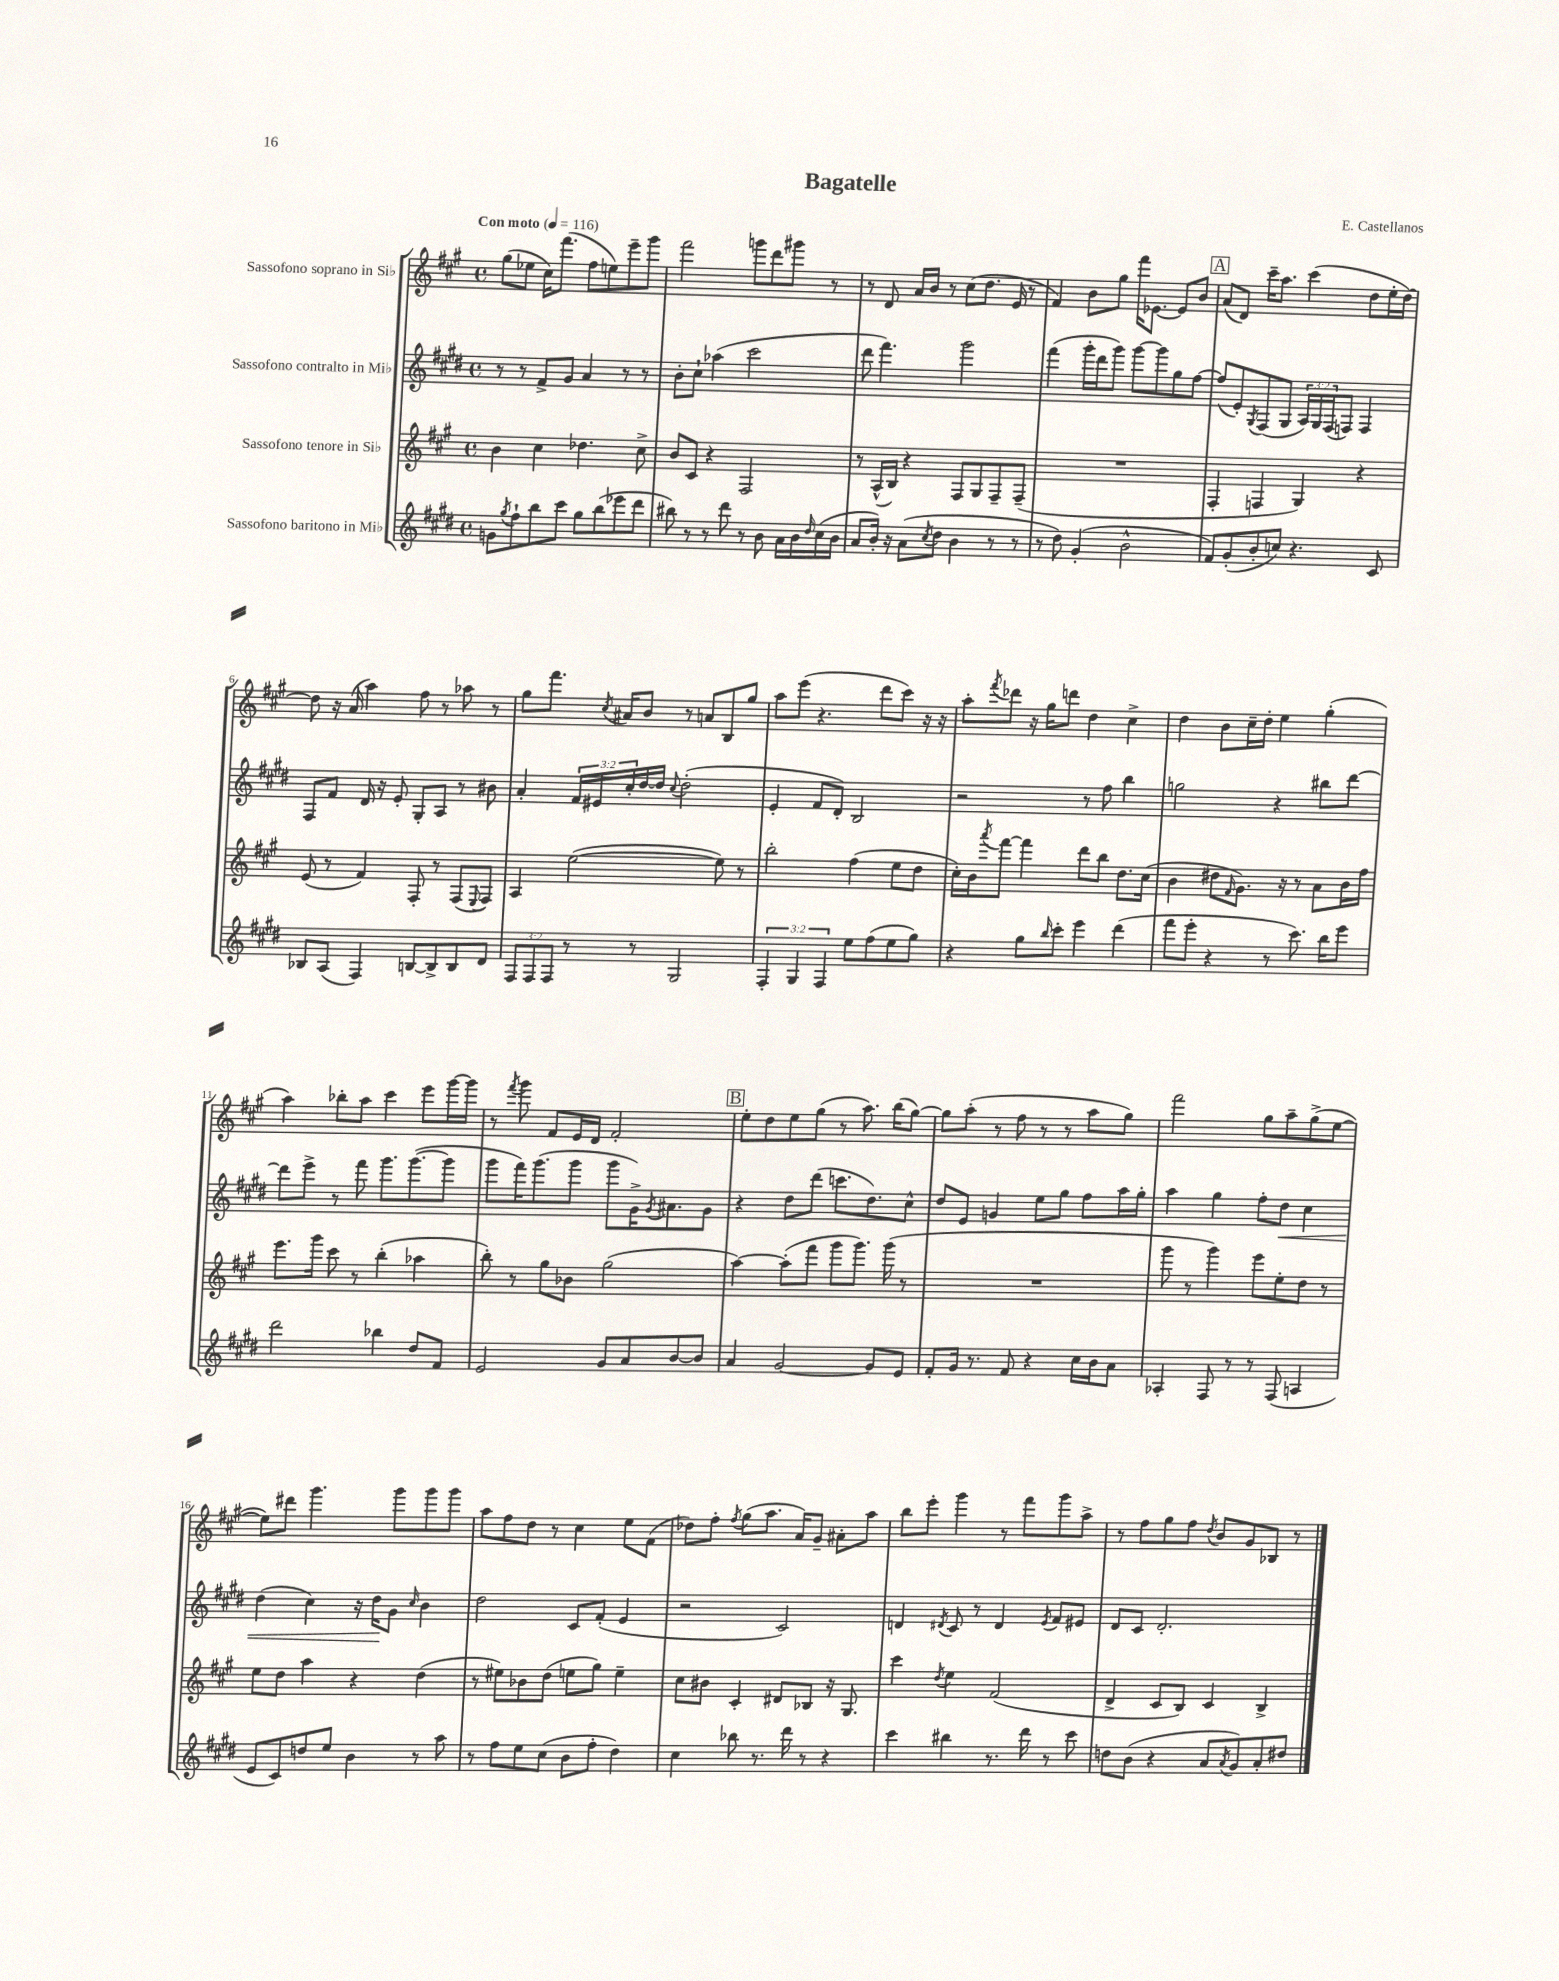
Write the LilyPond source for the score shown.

\header { title = "Bagatelle" composer = "E. Castellanos" }
<<
\new StaffGroup <<
\new Staff = "s0" \with { instrumentName = "Sassofono soprano in Sib" } {
    \clef treble \key a \major \defaultTimeSignature \time 4/4 \tempo "Con moto" 4 = 116
    gis''8( ees''8 cis''16) fis'''8.( fis''8 e''8) e'''8-- gis'''8 |
    fis'''2 g'''8 d'''8 gis'''8 r8 |
    r8 d'8 a'16 b'16 r8 cis''8( d''8. e'16 r8 |
    fis'4) b'8 gis''8 fis'''16 ees'8.~ ees'8 b'8 |
    \mark \markup { \box "A" } a'8( d'8) cis'''16-- a''8. cis'''4( d''8 e''16-. d''16~) |
    d''8 r16 a'16( a''4) fis''8 r8 aes''8 r8 |
    gis''8 fis'''8. \acciaccatura { cis''8 } ais'16 b'8 r8 a'8 b8 gis''8 |
    a''8 e'''8( r4. d'''8 cis'''8) r16 r16 |
    a''8-. \acciaccatura { fis'''8 } des'''8 r16 gis''16 d'''8 d''4 cis''4-> |
    d''4 b'8 cis''16-- d''16-. e''4 gis''4-.( |
    a''4) bes''8-. a''8 cis'''4 e'''8 gis'''16~ gis'''16 |
    r8 \acciaccatura { fis'''8 } gis'''8 fis'8 e'16 d'16 fis'2-. |
    \mark \markup { \box "B" } e''8-. d''8 e''8 gis''8( r8 a''8.) b''16( gis''8~) |
    gis''8 a''8-.( r8 fis''8 r8 r8 a''8 gis''8) |
    fis'''2 gis''8 a''8-- gis''8->( e''8~ |
    e''8) dis'''8 gis'''4. gis'''8 gis'''8 gis'''8 |
    a''8 fis''8 d''8 r8 cis''4 e''8 fis'8( |
    des''8) fis''8-. \acciaccatura { fis''8 } gis''8( a''8. a'16) gis'8-- ais'8-. a''8 |
    b''8 e'''8-. gis'''4 r8 fis'''8 gis'''8 a''8-> |
    r8 fis''8 gis''8 fis''8 \acciaccatura { d''8 } b'8 gis'8 bes8 r8 \bar "|." |
}
\new Staff = "s1" \with { instrumentName = "Sassofono contralto in Mib" } {
    \clef treble \key e \major \defaultTimeSignature \time 4/4 \override Staff.TupletNumber.text = #tuplet-number::calc-fraction-text
    r8 r8 fis'8-> gis'8 a'4 r8 r8 |
    b'8-. cis''8-! aes''4( cis'''2 |
    dis'''8 fis'''4.) gis'''2 |
    fis'''4( gis'''16-. dis'''16 gis'''8) gis'''8~ gis'''8 gis''8 fis''8~ |
    \mark \markup { \box "A" } fis''8( e'8-.) \acciaccatura { gis8 } fis8( gis8 \tuplet 3/2 { a16) gis16 fis16( } f8) f4 |
    fis8 fis'8 dis'16 r16 e'8-. gis8-. a8 r8 bis'8 |
    a'4-. \tuplet 3/2 { fis'16 eis'16 cis''16-. } dis''16~ dis''16 \appoggiatura { cis''8 } dis''2-.( |
    e'4-. fis'8 dis'8-.) b2 |
    r2 r8 fis''8 b''4 |
    g''2 r4 bis''8 dis'''8~ |
    dis'''8 e'''8-> r8 fis'''8 gis'''8. gis'''8.~( gis'''8 |
    gis'''8 fis'''16) gis'''8.( gis'''8 gis'''8 gis'16->) \acciaccatura { gis'8 } ais'8. gis'8 |
    \mark \markup { \box "B" } r4 dis''8 dis'''8( c'''8. dis''8.) cis''8-^ |
    dis''8 e'8 g'4 e''8 gis''8 fis''8 a''16 gis''16-. |
    a''4 gis''4 fis''8-. dis''8\< cis''4 |
    dis''4( cis''4) r16 dis''16\! gis'8 \grace { cis''16 } b'4 |
    dis''2 cis'8 fis'8-.( e'4 |
    r2 cis'2) |
    d'4 \acciaccatura { dis'8 } cis'8 r8 dis'4 \acciaccatura { e'8 } fis'8 eis'8 |
    dis'8 cis'8 dis'2.-. \bar "|." |
}
\new Staff = "s2" \with { instrumentName = "Sassofono tenore in Sib" } {
    \clef treble \key a \major \defaultTimeSignature \time 4/4
    b'4 cis''4 des''4. cis''8-> |
    b'8 cis'8 r4 fis2 |
    r8 a16-^( b16) r4 fis8 gis8 fis8-- fis8--( |
    R1 |
    \mark \markup { \box "A" } fis4-. f4 gis4) r4 |
    e'8( r8 fis'4) fis8-. r8 fis8( \appoggiatura { e8 } fis8) |
    a4 e''2~( e''8) r8 |
    b''2-. fis''4( e''8 d''8 |
    cis''16-.) b'16 \acciaccatura { a'''8 } fis'''8~ fis'''4 d'''8 b''8 d''8. cis''16( |
    b'4 dis''8 \grace { fis'16 } gis'8.) r16 r8 a'8 b'16 fis''16 |
    e'''8. gis'''16 cis'''8 r8 b''4-.( aes''4 |
    b''8-.) r8 gis''8 bes'8 gis''2( |
    \mark \markup { \box "B" } a''4~) a''8-.( fis'''8 gis'''8 gis'''8.) gis'''16( r8 |
    R1 |
    gis'''8 r8 gis'''4) e'''8 e''8-. d''8 r8 |
    e''8 d''8 a''4 r4 d''4( |
    r8 eis''8) bes'8 d''8( e''8 gis''8) e''4-- |
    cis''8 bis'8 cis'4-. dis'8 bes8 r16 gis8. |
    cis'''4 \acciaccatura { d''8 } e''4 fis'2( |
    d'4-> cis'8 b8) cis'4 b4-> \bar "|." |
}
\new Staff = "s3" \with { instrumentName = "Sassofono baritono in Mib" } {
    \clef treble \key e \major \defaultTimeSignature \time 4/4 \override Staff.TupletNumber.text = #tuplet-number::calc-fraction-text
    g'8 \acciaccatura { gis''8 } fis''8-! b''8 cis'''8 gis''8 b''8( ees'''8 dis'''8 |
    bis''8) r8 r8 dis'''8 r8 b'8 a'16 b'16 \grace { dis''16 } cis''16( b'16 |
    a'8 b'16-.) r16 a'8( \acciaccatura { cis''8 } dis''8 b'4 r8 r8 |
    r8 dis''8) gis'4-.( b'2-^ |
    \mark \markup { \box "A" } fis'8) gis'8-.( b'8-. c''8) r4. cis'8 |
    bes8 a8( fis4) b8~ b8-> b8 dis'8 |
    \tuplet 3/2 { fis8 fis8 fis8 } r8 r8 gis2 |
    \tuplet 3/2 { fis4-. gis4 fis4 } e''8 fis''8( e''8 gis''8) |
    r4 gis''8 \grace { b''16 } cis'''8-. e'''4 dis'''4( |
    fis'''8 e'''8-. r4 r8 cis'''8.) b''16 e'''8 |
    dis'''2 bes''4 dis''8 fis'8 |
    e'2 gis'8 a'8 b'8~ b'8 |
    \mark \markup { \box "B" } a'4 gis'2~ gis'8 e'8 |
    fis'8-. gis'16 r8. fis'8 r4 cis''16 b'16 a'8 |
    aes4-. fis8 r8 r8 fis8( a4 |
    e'8 cis'8) d''8 e''8 b'4 r8 a''8 |
    r8 fis''8 e''8 cis''8( b'8 fis''8-. dis''4) |
    cis''4 bes''8 r8. dis'''16 r8 r4 |
    cis'''4 bis''4 r8. dis'''16 r8 cis'''8 |
    d''8 b'8( r4 a'8 \acciaccatura { a'8 } gis'8) a'8-. dis''8 \bar "|." |
}
>>
>>
